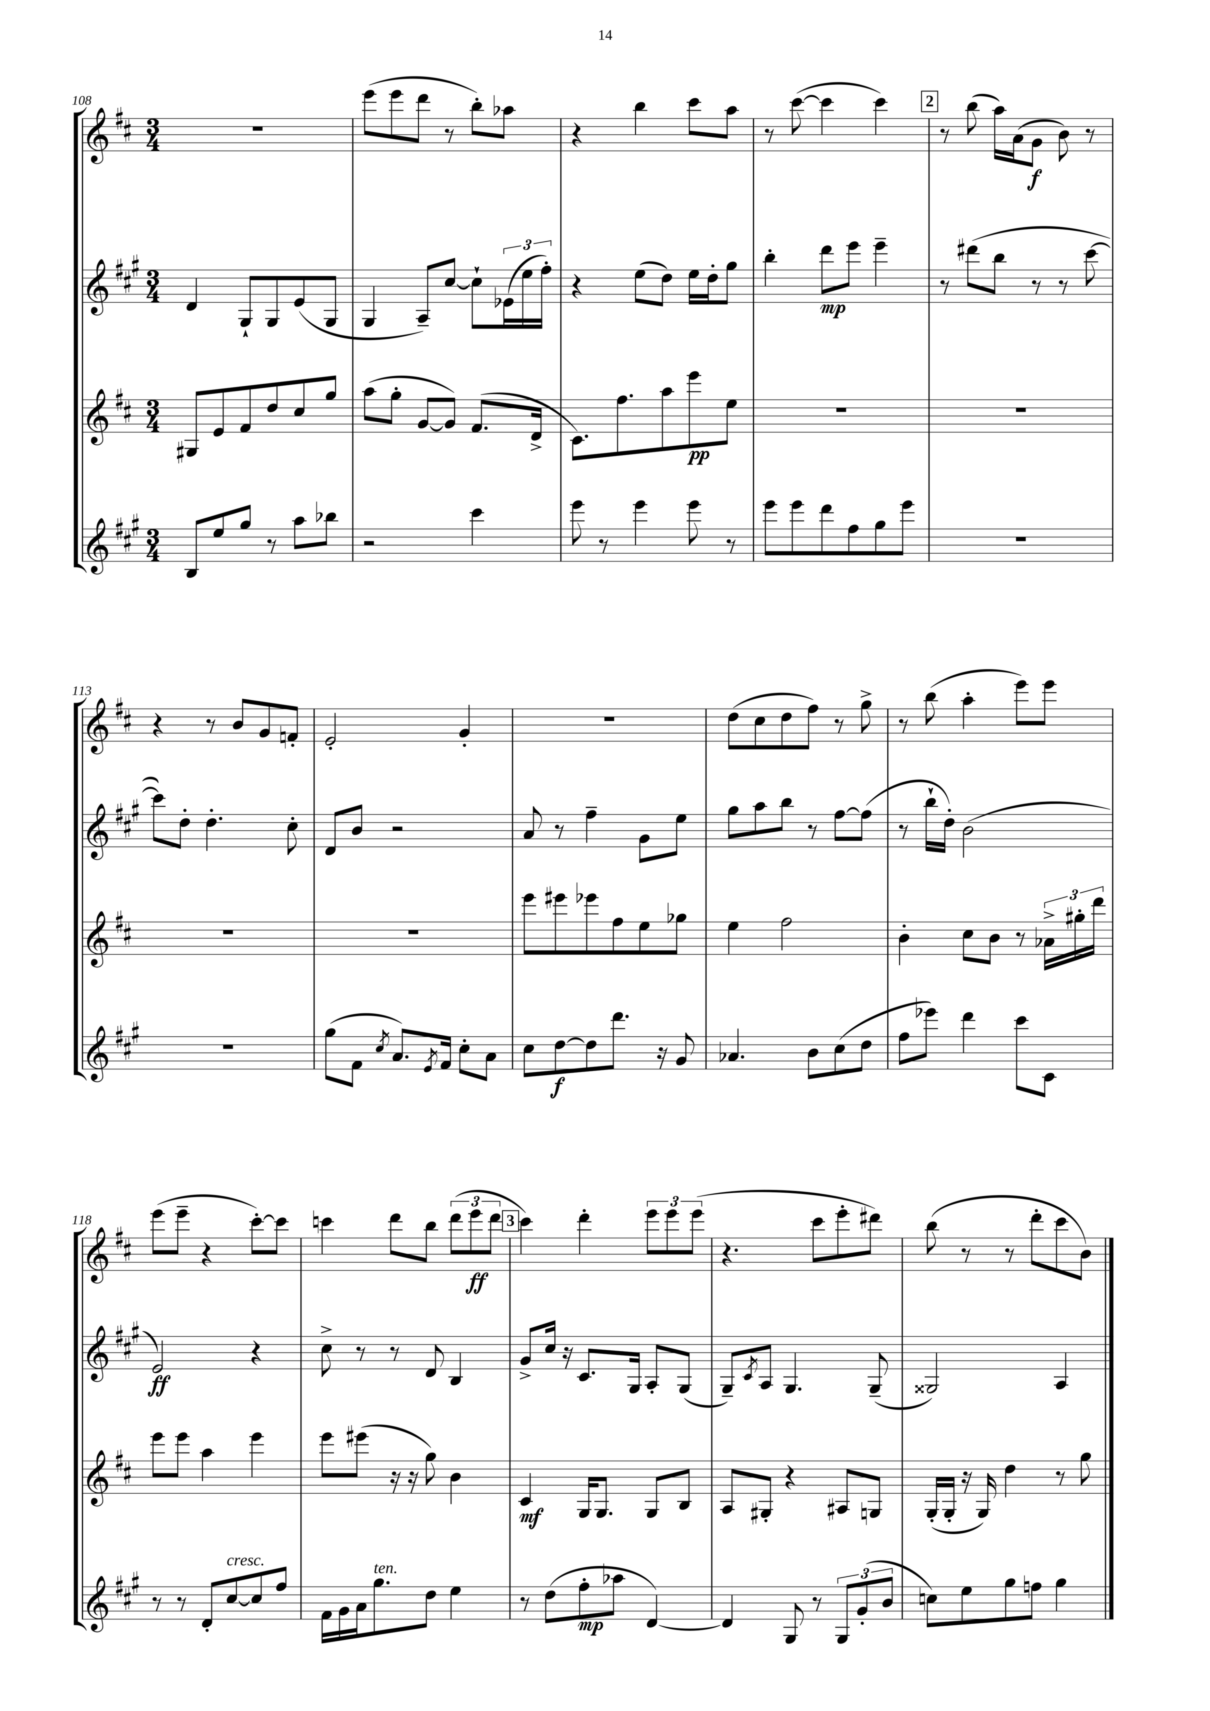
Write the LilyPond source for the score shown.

<<
\new StaffGroup <<
\new Staff = "s0" {
    \clef treble \key d \major \numericTimeSignature \time 3/4
    R2. |
    e'''8( e'''8 d'''8 r8 b''8-.) aes''8 |
    r4 b''4 cis'''8 a''8 |
    r8 cis'''8~( cis'''4 cis'''4) |
    \mark \markup { \box "2" } r8 b''8( a''16) a'16( g'8\f b'8) r8 |
    r4 r8 b'8 g'8 f'8-. |
    e'2-. g'4-. |
    R2. |
    d''8( cis''8 d''8 fis''8) r8 g''8-> |
    r8 b''8( a''4-. e'''8) e'''8 |
    e'''8( e'''8-- r4 cis'''8~-.) cis'''8 |
    c'''4 d'''8 b''8 \tuplet 3/2 { d'''8( e'''8\ff d'''8 } |
    \mark \markup { \box "3" } cis'''4) d'''4-. \tuplet 3/2 { e'''8 e'''8 e'''8( } |
    r4. cis'''8 e'''8-. dis'''8) |
    b''8( r8 r8 d'''8-. cis'''8 b'8) \bar "|." |
}
\new Staff = "s1" {
    \clef treble \key a \major \numericTimeSignature \time 3/4
    d'4 gis8-! gis8 e'8( gis8 |
    gis4 a8--) cis''8~ cis''8-! \tuplet 3/2 { ees'16( e''16 fis''16-.) } |
    r4 e''8( d''8) e''16 d''16-. gis''8 |
    b''4-. d'''8\mp e'''8 e'''4-- |
    \mark \markup { \box "2" } r8 dis'''8( b''8 r8 r8 cis'''8~ |
    cis'''8) d''8-. d''4.-. cis''8-. |
    d'8 b'8 r2 |
    a'8 r8 fis''4-- gis'8 e''8 |
    gis''8 a''8 b''8 r8 fis''8~ fis''8( |
    r8 b''16-! d''16-.) b'2( |
    e'2\ff) r4 |
    cis''8-> r8 r8 d'8 b4 |
    \mark \markup { \box "3" } gis'8-> cis''16 r16 cis'8. gis16 a8-. gis8( |
    gis8--) \acciaccatura { cis'8 } a8 gis4. gis8--( |
    gisis2) a4 \bar "|." |
}
\new Staff = "s2" {
    \clef treble \key d \major \numericTimeSignature \time 3/4
    gis8 e'8 fis'8 d''8 cis''8 g''8 |
    a''8( g''8-. g'8~ g'8) fis'8.( d'16-> |
    cis'8.) fis''8. a''8 e'''8\pp e''8 |
    R2. |
    \mark \markup { \box "2" } R2. |
    R2. |
    R2. |
    e'''8 eis'''8 ees'''8 fis''8 e''8 ges''8 |
    e''4 fis''2 |
    b'4-. cis''8 b'8 r8 \tuplet 3/2 { aes'16-> gis''16-. d'''16 } |
    e'''8 e'''8 a''4 e'''4 |
    e'''8 eis'''8( r16 r16 g''8) b'4 |
    \mark \markup { \box "3" } cis'4\mf g16 g8. g8 b8 |
    a8 gis8-. r4 ais8 g8 |
    g16-.( g16-. r16 g16) d''4 r8 g''8 \bar "|." |
}
\new Staff = "s3" {
    \clef treble \key a \major \numericTimeSignature \time 3/4
    b8 e''8 gis''8 r8 a''8 bes''8 |
    r2 cis'''4 |
    e'''8 r8 e'''4 e'''8 r8 |
    e'''8 e'''8 d'''8 fis''8 gis''8 e'''8 |
    \mark \markup { \box "2" } R2. |
    R2. |
    gis''8( fis'8 \acciaccatura { cis''8 } a'8.) \acciaccatura { e'8 } fis'16 cis''8-. a'8 |
    cis''8 d''8~\f d''8 d'''8. r16 gis'8 |
    aes'4. b'8 cis''8( d''8 |
    fis''8 ees'''8) d'''4 cis'''8 cis'8 |
    r8 r8 d'8-. cis''8~^\markup { \italic "cresc." } cis''8 fis''8 |
    fis'16 gis'16 a'16 gis''8.^\markup { \italic "ten." } d''8 e''4 |
    \mark \markup { \box "3" } r8 d''8( fis''8-.\mp aes''8 d'4~) |
    d'4 gis8 r8 \tuplet 3/2 { gis8 gis'8-.( b'8 } |
    c''8) e''8 gis''8 f''8 gis''4 \bar "|." |
}
>>
>>
\layout { \context { \Score currentBarNumber = #108 } }
